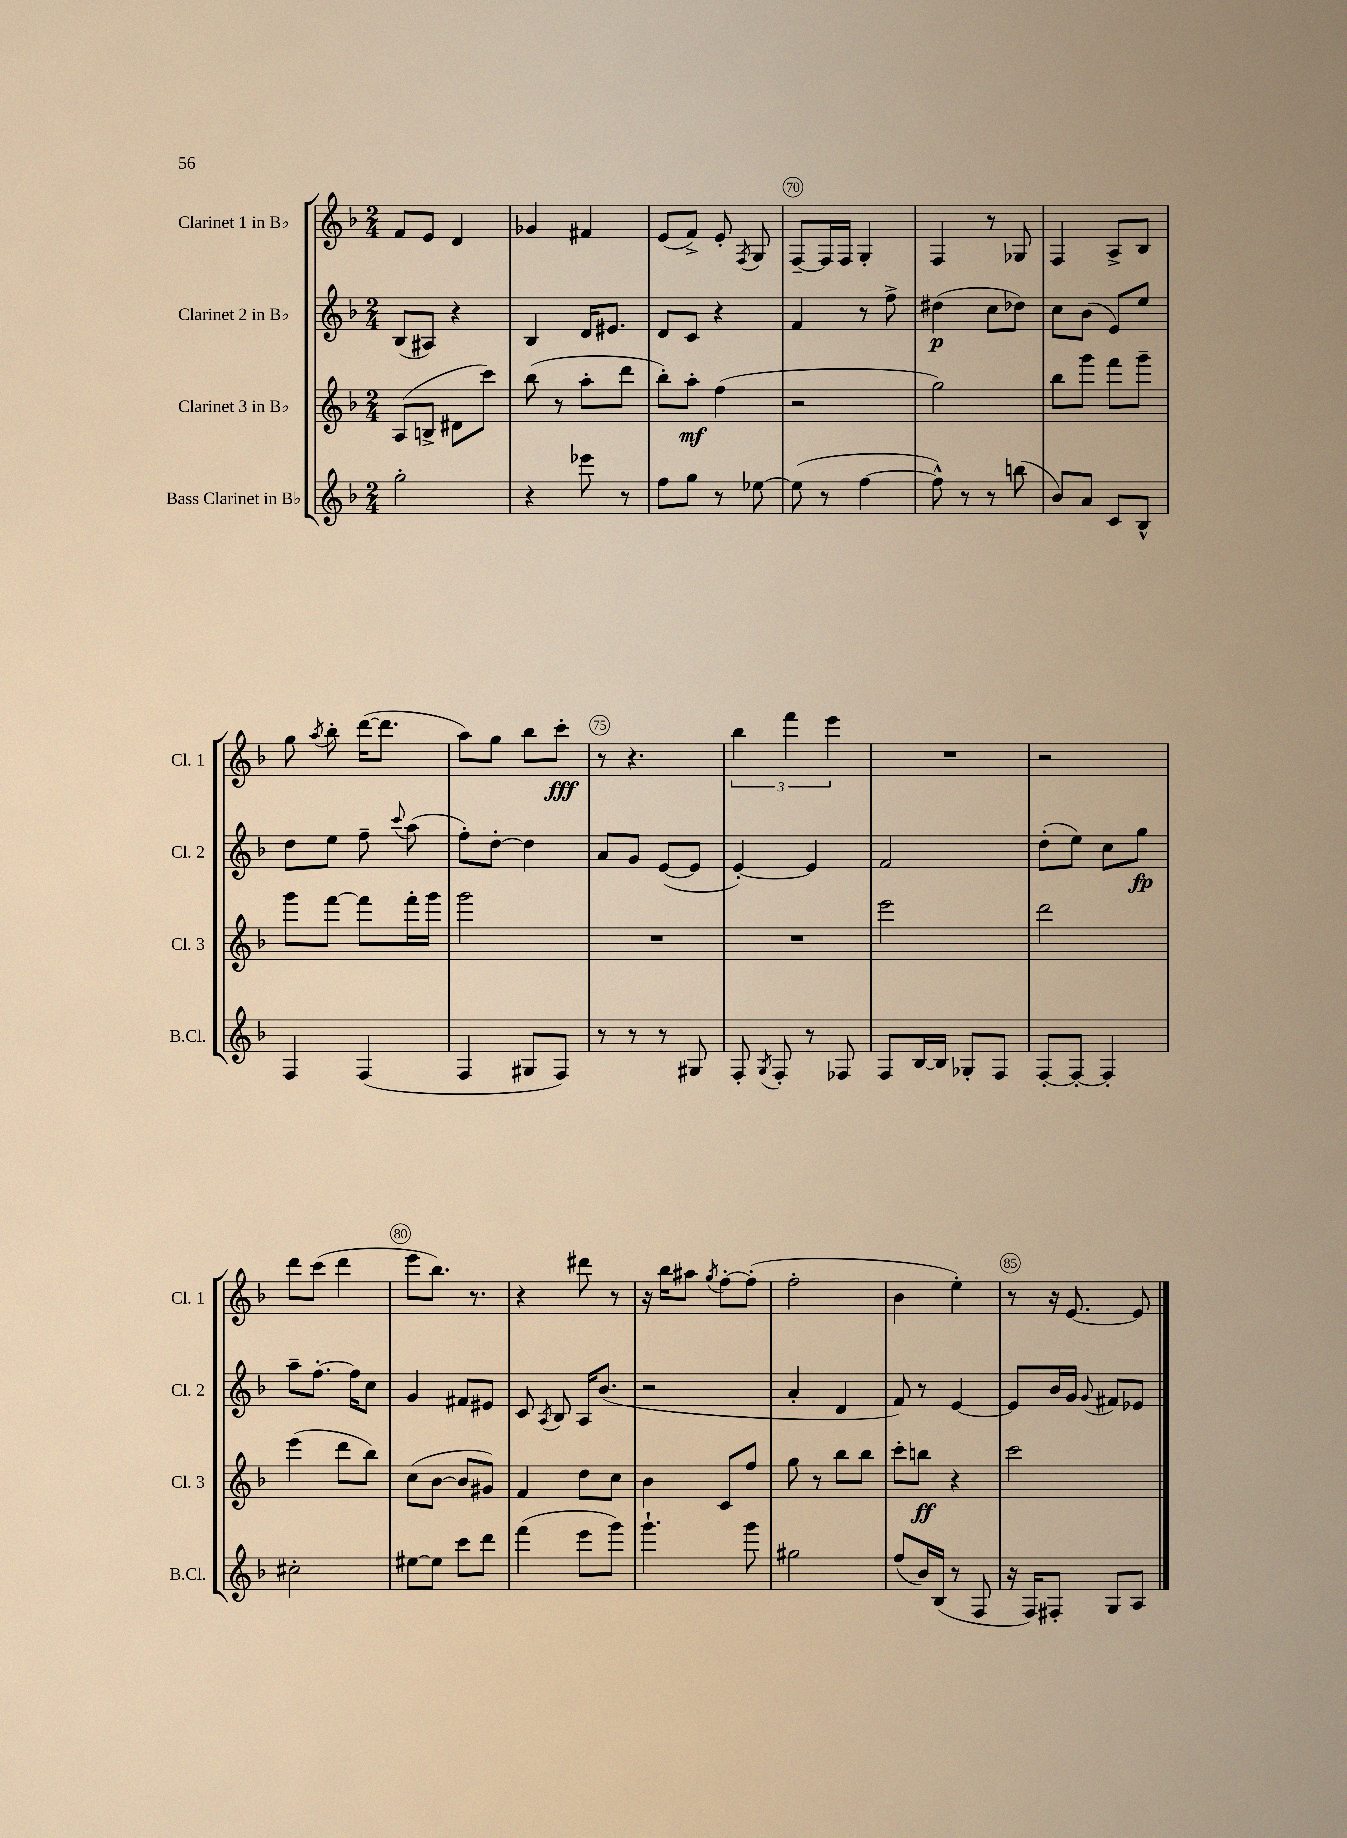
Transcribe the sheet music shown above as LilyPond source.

<<
\new StaffGroup <<
\new Staff = "s0" \with { instrumentName = "Clarinet 1 in Bb" shortInstrumentName = "Cl. 1" } {
    \clef treble \key f \major \numericTimeSignature \time 2/4
    \autoBeamOff f'8[ e'8] d'4 |
    ges'4 fis'4 |
    e'8[( f'8]->) e'8-. \acciaccatura { f8 } g8 |
    f8[~-- f16 f16] g4-. |
    f4 r8 ges8 |
    f4 a8[-> bes8] |
    g''8 \acciaccatura { a''8 } bes''8-. d'''16[~( d'''8.] |
    a''8[) g''8] bes''8[ c'''8]-.\fff |
    r8 r4. |
    \tuplet 3/2 { bes''4 f'''4 e'''4 } |
    R2 |
    r2 |
    d'''8[ c'''8]( d'''4 |
    e'''8[ bes''8.]) r8. |
    r4 dis'''8 r8 |
    r16 bes''16[ ais''8] \acciaccatura { g''8 } f''8[~-. f''8]-.( |
    f''2-. |
    bes'4 e''4-.) |
    r8 r16 e'8.~ e'8 \bar "|." |
}
\new Staff = "s1" \with { instrumentName = "Clarinet 2 in Bb" shortInstrumentName = "Cl. 2" } {
    \clef treble \key f \major \numericTimeSignature \time 2/4
    \autoBeamOff bes8[( ais8]) r4 |
    bes4 d'16[ eis'8.] |
    d'8[ c'8] r4 |
    f'4 r8 f''8-> |
    dis''4\p( c''8[ des''8]) |
    c''8[ bes'8]( e'8[) e''8] |
    d''8[ e''8] f''8-- \appoggiatura { c'''8 } a''8( |
    f''8[-.) d''8]~-. d''4 |
    a'8[ g'8] e'8[~( e'8] |
    e'4~-.) e'4 |
    f'2 |
    d''8[-.( e''8]) c''8[ g''8]\fp |
    a''8[-- f''8.]~-. f''16[ c''8] |
    g'4 fis'8[ eis'8] |
    c'8 \acciaccatura { a8 } bes8 a16[ bes'8.]( |
    r2 |
    a'4-. d'4 |
    f'8) r8 e'4~ |
    e'8[ bes'16 g'16] \appoggiatura { g'8 } fis'8[ ees'8] \bar "|." |
}
\new Staff = "s2" \with { instrumentName = "Clarinet 3 in Bb" shortInstrumentName = "Cl. 3" } {
    \clef treble \key f \major \numericTimeSignature \time 2/4
    \autoBeamOff a8[( b8]-> dis'8[ c'''8]) |
    bes''8( r8 a''8[-. d'''8] |
    bes''8[-.) a''8]-.\mf f''4( |
    r2 |
    g''2) |
    bes''8[ g'''8] f'''8[ g'''8]-- |
    g'''8[ f'''8]~ f'''8[ f'''16-. g'''16] |
    g'''2 |
    R2 |
    R2 |
    e'''2 |
    d'''2 |
    e'''4( d'''8[ bes''8]) |
    c''8[( bes'8]~ bes'8[ gis'8]) |
    f'4 d''8[ c''8] |
    bes'4 c'8[ f''8] |
    g''8 r8 bes''8[ bes''8] |
    c'''8[-. b''8]\ff r4 |
    c'''2 \bar "|." |
}
\new Staff = "s3" \with { instrumentName = "Bass Clarinet in Bb" shortInstrumentName = "B.Cl." } {
    \clef treble \key f \major \numericTimeSignature \time 2/4
    \autoBeamOff g''2-. |
    r4 ees'''8 r8 |
    f''8[ g''8] r8 ees''8~ |
    ees''8( r8 f''4~ |
    f''8-^) r8 r8 b''8( |
    bes'8[) a'8] c'8[ bes8]-^ |
    f4 f4( |
    f4 gis8[ f8]) |
    r8 r8 r8 gis8 |
    f8-. \acciaccatura { g8 } f8-. r8 fes8 |
    f8[ bes16~ bes16] ges8[-. f8] |
    f8[~-. f8]~-. f4-. |
    cis''2-. |
    eis''8[~ eis''8] c'''8[ d'''8] |
    f'''4( e'''8[ g'''8]) |
    g'''4.-! g'''8 |
    gis''2 |
    f''8[( bes'16) bes16]( r8 f8 |
    r16 f16[) fis8]-. g8[ a8] \bar "|." |
}
>>
>>
\layout { \context { \Score currentBarNumber = #67 \override BarNumber.break-visibility = ##(#f #t #t) barNumberVisibility = #(every-nth-bar-number-visible 5) \override BarNumber.stencil = #(make-stencil-circler 0.1 0.3 ly:text-interface::print) } }
